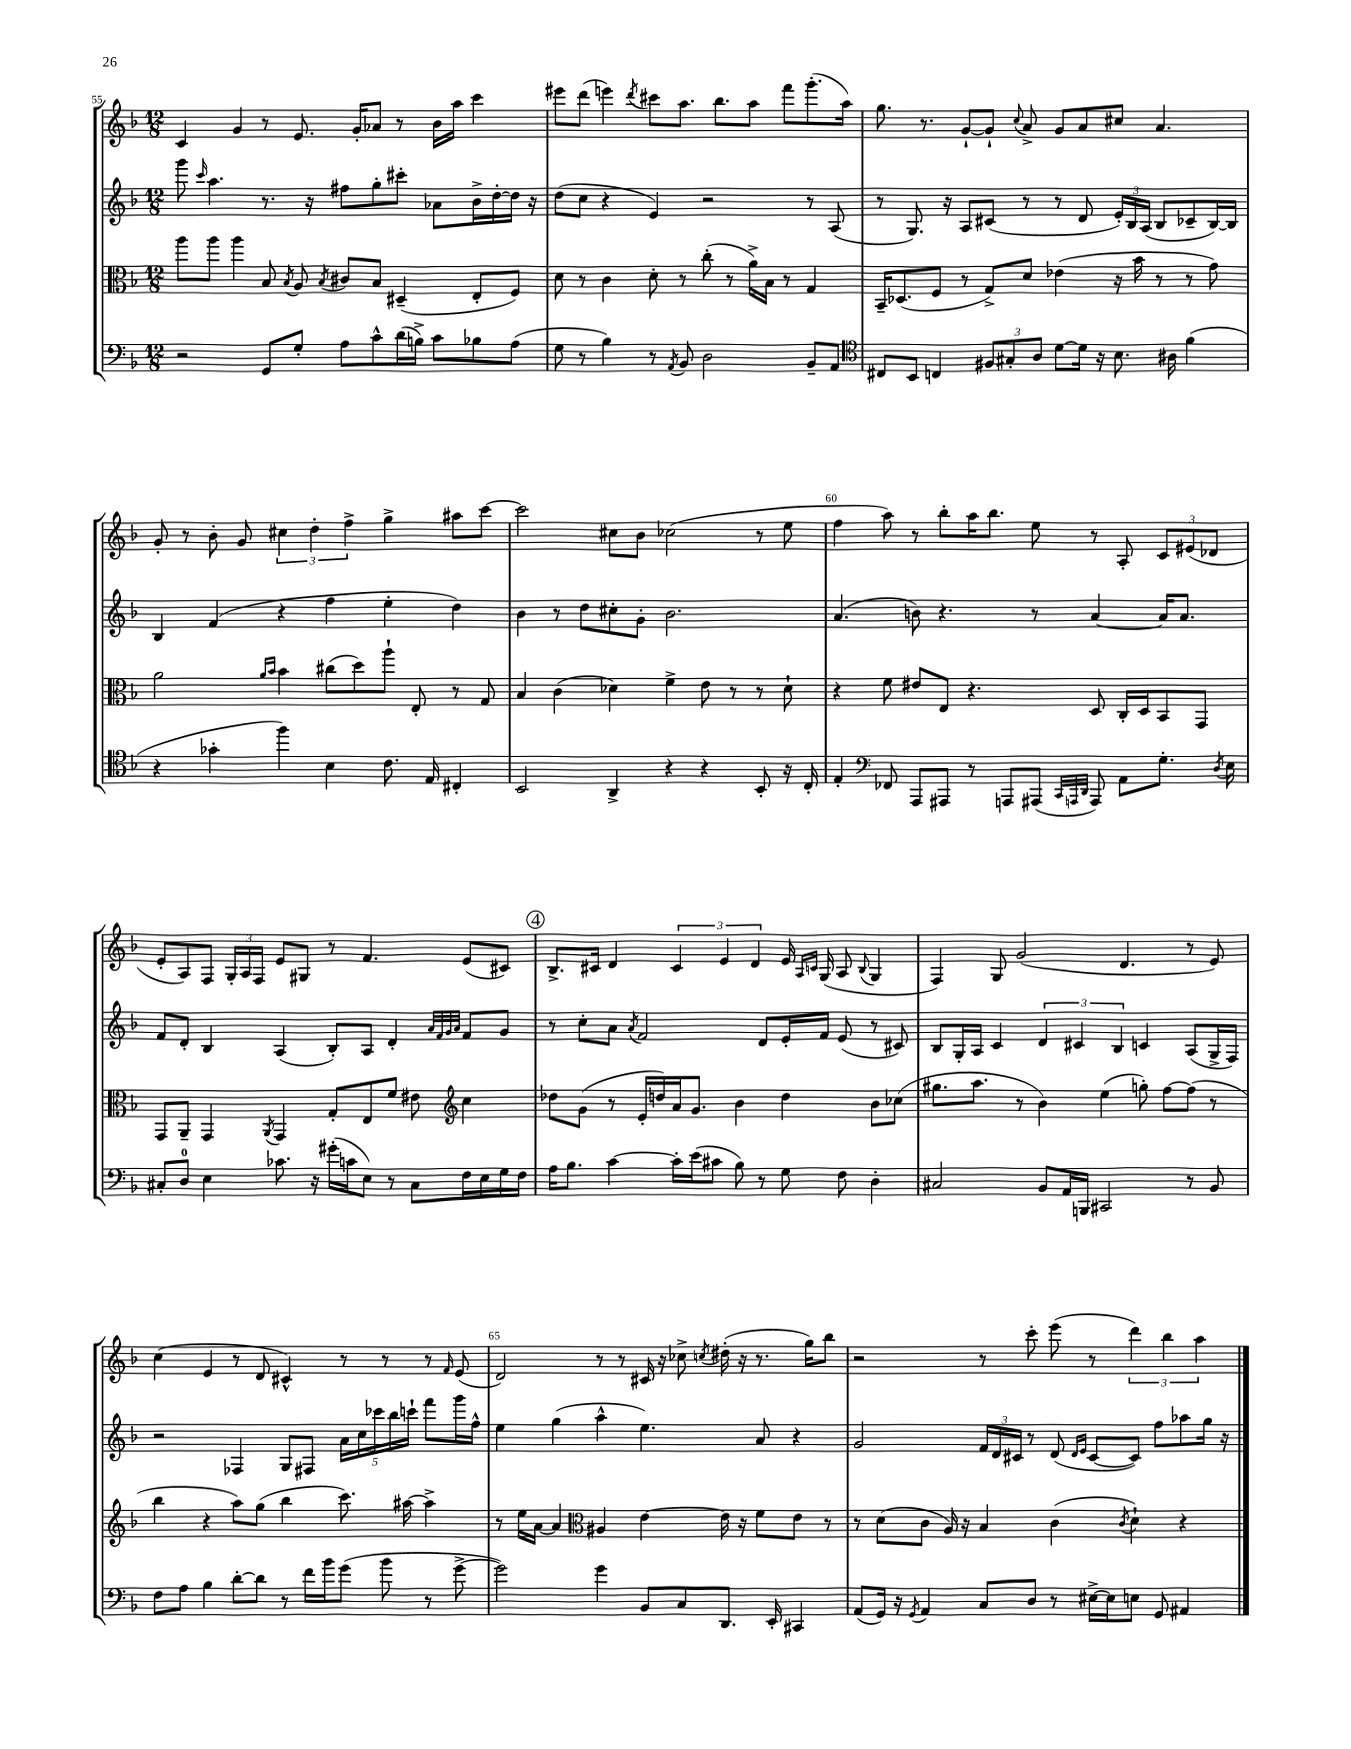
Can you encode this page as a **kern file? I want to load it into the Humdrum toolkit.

**kern	**kern	**kern	**kern
*staff4	*staff3	*staff2	*staff1
*clefF4	*clefC3	*clefG2	*clefG2
*k[b-]	*k[b-]	*k[b-]	*k[b-]
*M12/8	*M12/8	*M12/8	*M12/8
2r	8aa	8ggg	4c
.	.	16qqccc	.
.	8aa	4.aa	.
.	4aa	.	4g
8GG	8B-	8.r	8r
.	8qB-	.	.
8G'	8A	.	8.e
.	.	16r	.
.	8qB-	.	.
8A	8c#	8ff#	.
.	.	.	16g'
8c^^	8B-	8gg'	8a-
(16d	(4D#~	8ccc#'	8r
16B^)	.	.	.
8c	.	8a-	16b-
.	.	.	16aa
8B-	8E'	16b-^	4ccc
.	.	[16dd'	.
(8A	8F)	16dd]	.
.	.	16r	.
=	=	=	=
8G	8d	(8dd	8eee#
8r	8r	8cc	(8ddd
4B-)	4c	4r	4eee)
.	.	.	8qddd
8r	8d'	4e)	8ccc#
8qAA	.	.	.
8BB-	8r	.	8.aa
2D	(8cc'	2r	.
.	.	.	8.bb-
.	8r	.	.
.	16a^)	.	8aa
.	16B-	.	.
.	8r	.	8fff
8BB-~	4G	8r	(8.ggg'
8AA	.	(8A	.
.	.	.	16aa)
=	=	=	=
*clefC4	*	*	*
8C#	16BB-~	8r	8.gg
.	(8.D-	.	.
8BB-	.	8.G)	.
.	.	.	8.r
4C	8F	.	.
.	.	16r	.
.	8r	8A	[8g`
12F#	8G^)	(8c#	8g`]
12G#'	.	.	.
.	.	.	8qqcc
.	8d	8r	8a^
12A	.	.	.
[8d	(4e-	8r	8g
16d]	.	8d	8a
16r	.	.	.
8.B-	16r	24e')	8cc#
.	.	24B-	.
.	16b-	.	.
.	.	(24A	.
.	8r	8B-	4.a
16A#	.	.	.
(4f	8r	8c-~	.
.	8g)	[16B-)	.
.	.	16B-]	.
=	=	=	=
4r	2a	4B-	8g'
.	.	.	8r
4g-'	.	(4f	8b-'
.	.	.	8g
.	16qqa	.	.
.	16qqb-	.	.
4ff)	4b-	4r	6cc#
.	.	.	6dd'
4B-	(8cc#	4ff	.
.	.	.	6ff^
.	8dd)	.	.
8.c	8aa`	4ee'	4gg^
.	8E'	.	.
16E	.	.	.
4C#'	8r	4dd)	8aa#
.	8G	.	[8ccc
=	=	=	=
2BB-	4B-	4b-	2ccc]
.	(4c	8r	.
.	.	8dd	.
4AA^	4d-)	8cc#'	8cc#
.	.	8g'	8b-
4r	4f^	2.b-	(2cc-
4r	8e	.	.
.	8r	.	.
8BB-'	8r	.	8r
16r	8d-`	.	8ee
16C'	.	.	.
=	=	=	=
4E'	4r	(4.a	4ff
*clefF4	*	*	*
8FF-	8f	.	8aa)
8AAA	8e#	8b)	8r
8AAA#	8E	4.r	8bb-'
8r	4.r	.	16aa
.	.	.	8.bb-
8AAA	.	.	.
(8AAA#	.	8r	8ee
32qqCC	.	.	.
32qqAAA	.	.	.
32qqDD	.	.	.
8AAA)	8D	[4a	8r
8AA	16C'	.	8A'
.	16D	.	.
8.G'	8BB-	16a]	12c
.	.	8.a	.
.	.	.	(12e#
.	8GG	.	.
.	.	.	12d-
8qD	.	.	.
16E	.	.	.
=	=	=	=
8C#'	8GG	8f	8e'
8D	8AA~	8d'	8A)
4E	4GG	4B-	8F
.	.	.	24G'
.	.	.	24A
.	.	.	24F
.	8qAA	.	.
8.c-	4GG	(4A	8e
.	.	.	8G#
16r	.	.	.
(16g#'	8G'	8B-')	8r
16c	.	.	.
8E)	8E	8A	4.f
8r	8f	4d'	.
8C#	8e#	.	.
*	*clefG2	*	*
.	.	32qqa	.
.	.	32qqf	.
.	.	32qqg	.
.	.	32qqa	.
16F	4cc	8f	(8e
16E	.	.	.
16G	.	8g	8c#)
16F	.	.	.
=	=	=	=
16A	8dd-	8r	8.B-^
8.B-	.	.	.
.	(8g	8cc'	.
.	.	.	16c#
[4c	8r	8a	4d
.	.	8qa	.
.	16e'	2f	.
.	16dd)	.	.
16c']	16a	.	6c#
(16e	8.g	.	.
8c#	.	.	.
.	.	.	6e
8B-)	4b-	.	.
.	.	.	6d
8r	.	8d	.
8G	4dd	16e'	16e
.	.	.	16qqA
.	.	.	16qqc
.	.	16f	(16G
8F	.	(8e	8A
.	.	.	8qqB-
4D'	8b-	8r	4G
.	(8cc-	8c#)	.
=	=	=	=
2C#	8.gg#	8B-	4F)
.	.	16G'	.
.	8.aa	16A	.
.	.	4c	8G
.	8r	.	(2g
8BB-	4b-)	6d	.
16AA	.	.	.
.	.	6c#	.
16BBB	.	.	.
2CC#	(4ee	.	.
.	.	6B-	.
.	.	.	4.d
.	8gg')	4c	.
.	[8ff	.	.
8r	(8ff]	(8A	8r
8BB-	8r	16G^	8e)
.	.	16F)	.
=	=	=	=
8F	4bb-	2r	(4cc
8A	.	.	.
4B-	4r	.	4e
[8d'	8aa)	4F-	8r
8d]	(8gg	.	8d
8r	4bb-	8G	4c#^^)
16f	.	8F#	.
16b-	.	.	.
(8g	8.ccc)	20a	8r
.	.	20cc	.
.	.	20ccc-	.
8b-	.	.	8r
.	.	20bb-	.
.	[16aa#	.	.
.	.	20ccc`	.
8r	4aa#^]	8fff	8r
.	.	.	16qqf
[8g^	.	16ggg	(8e
.	.	16ff^^	.
=	=	=	=
2g])	8r	4ee	2d)
.	16ee	.	.
.	[16a	.	.
.	4a]	(4gg	.
*	*clefC3	*	*
4g	4A#	4aa^^	8r
.	.	.	8r
8BB-	[4e	4.ee)	16c#
.	.	.	16r
8C	.	.	8cc-^
.	.	.	8qcc
8.DD	16e]	.	(16dd#'
.	16r	.	16r
.	8f	8a	8.r
16EE'	.	.	.
4CC#	8e	4r	.
.	.	.	16gg)
.	8r	.	8bb-
=	=	=	=
(8AA	8r	2g	2r
16GG)	(8d	.	.
16r	.	.	.
8qGG	.	.	.
4AA	8c	.	.
.	16A)	.	.
.	16r	.	.
8C	4B-	24f	8r
.	.	24d	.
.	.	24c#	.
8D	.	8r	8ccc'
8r	(4c	(8d	(8eee
.	.	16qqd	.
.	.	16qqe	.
[16E#^	.	[8c#	8r
16E#]	.	.	.
.	8qc	.	.
8E	4d`)	8c#])	6ddd)
8GG	.	8ff	.
.	.	.	6bb-
4AA#	4r	8aa-	.
.	.	.	6aa
.	.	16gg	.
.	.	16r	.
==	==	==	==
*-	*-	*-	*-
